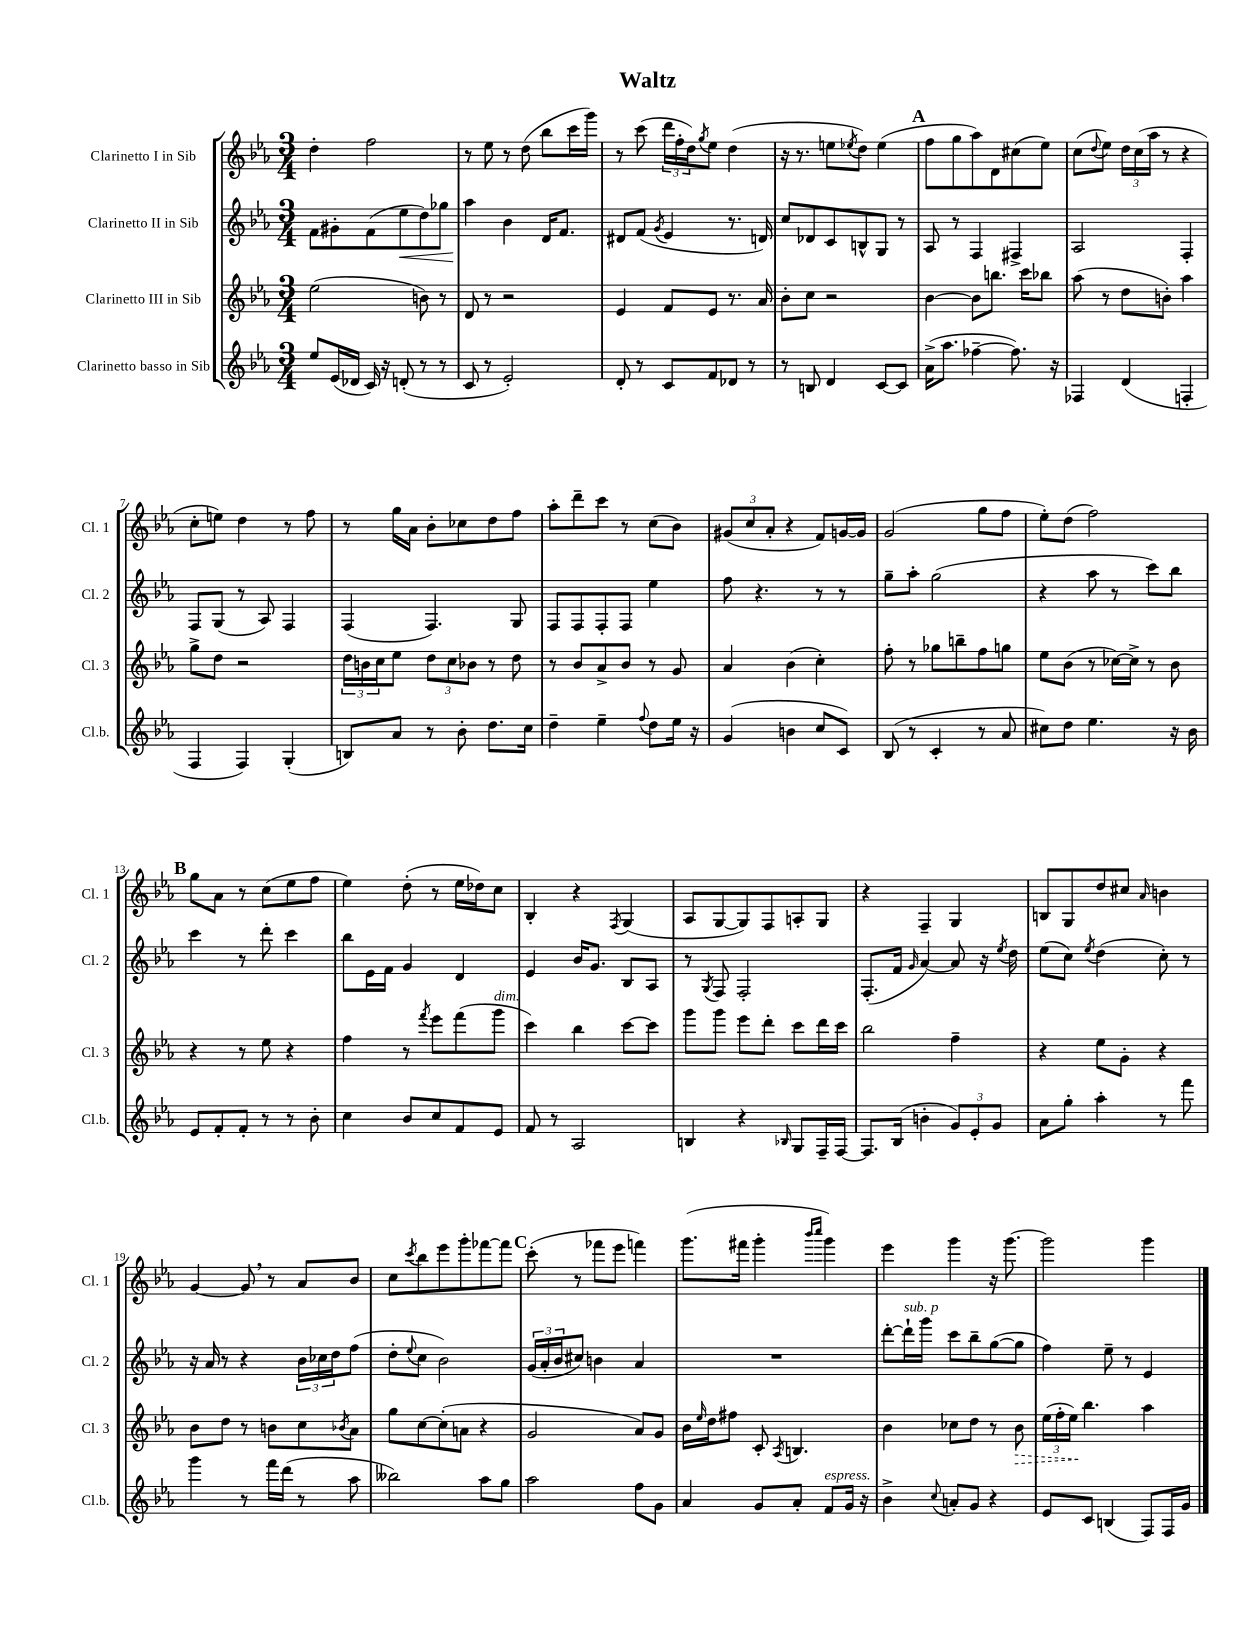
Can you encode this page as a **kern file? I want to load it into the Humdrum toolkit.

**kern	**kern	**kern	**kern
*staff4	*staff3	*staff2	*staff1
*clefG2	*clefG2	*clefG2	*clefG2
*k[b-e-a-]	*k[b-e-a-]	*k[b-e-a-]	*k[b-e-a-]
*M3/4	*M3/4	*M3/4	*M3/4
8ee-	(2ee-	8f	4dd'
(16e-	.	8g#'	.
16d-	.	.	.
16c)	.	(8f	2ff
16r	.	.	.
(8d'	.	8ee-	.
8r	8b)	8dd)	.
8r	8r	8gg-	.
=	=	=	=
8c	8d	4aa-	8r
8r	8r	.	8ee-
2e-')	2r	4b-	8r
.	.	.	(8dd
.	.	16d	8bb-
.	.	8.f	.
.	.	.	16ccc
.	.	.	16ggg)
=	=	=	=
8d'	4e-	8d#	8r
8r	.	(8f	(8ccc
.	.	8qg	.
8c	8f	4e-	24ddd
.	.	.	24ff'
.	.	.	24dd)
.	.	.	8qgg
8f	8e-	.	8ee-
8d-	8.r	8.r	(4dd
8r	.	.	.
.	16a-	16d)	.
=	=	=	=
8r	8b-'	8cc	16r
.	.	.	8.r
8B	8cc	8d-	.
4d	2r	8c	8ee
.	.	.	8qee-
.	.	8B^^	8dd)
[8c	.	8G	(4ee-
8c]	.	8r	.
=	=	=	=
(16a-^	[4b-	8A-	8ff
8.aa-	.	.	.
.	.	8r	8gg
[4ff-~	8b-]	4F	8aa-)
.	8.bb	.	8d
8.ff-])	.	4F#^	(8cc#
.	16ccc	.	.
.	8bb-	.	8ee-)
16r	.	.	.
=	=	=	=
4F-	(8aa-	2A-	(8cc
.	.	.	8qqdd
.	8r	.	8ee-)
(4d	8dd	.	24dd
.	.	.	(24cc
.	.	.	24aa-
.	8b')	.	8r
4F'	4aa-	4F'	4r
=	=	=	=
4F	8gg^	8F	8cc'
.	8dd	(8G	8ee)
4F)	2r	8r	4dd
.	.	8A-)	.
(4G'	.	4F	8r
.	.	.	8ff
=	=	=	=
8B)	24dd	(4F	8r
.	24b	.	.
.	24cc	.	.
8a-	8ee-	.	16gg
.	.	.	16a-
8r	12dd	4.F)	8b-'
.	12cc	.	.
8b-'	.	.	8cc-
.	12b-	.	.
8.dd	8r	.	8dd
.	8dd	8G	8ff
16cc	.	.	.
=	=	=	=
4dd~	8r	8F	8aa-'
.	8b-	8F	8ddd~
4ee-~	8a-^	8F'	8ccc
.	8b-	8F	8r
8qqff	.	.	.
8dd	8r	4ee-	(8cc
16ee-	8g	.	8b-)
16r	.	.	.
=	=	=	=
(4g	4a-	8ff	(12g#
.	.	.	12cc
.	.	4.r	.
.	.	.	12a-'
4b	(4b-	.	4r
8cc	4cc')	8r	8f)
8c)	.	8r	[16g
.	.	.	16g]
=	=	=	=
(8B-	8ff'	8gg~	(2g
8r	8r	8aa-'	.
4c'	8gg-	(2gg	.
.	8bb~	.	.
8r	8ff	.	8gg
8a-	8gg	.	8ff
=	=	=	=
8cc#)	8ee-	4r	8ee-')
8dd	(8b-	.	(8dd
4.ee-	8r	8aa-	2ff)
.	[16cc-)	8r	.
.	16cc-^]	.	.
.	8r	8ccc)	.
16r	8b-	8bb-	.
16b-	.	.	.
=	=	=	=
8e-	4r	4ccc	8gg
8f'	.	.	8a-
8f'	8r	8r	8r
8r	8ee-	8ddd'	(8cc
8r	4r	4ccc	8ee-
8b-'	.	.	8ff
=	=	=	=
4cc	4ff	8bb-	4ee-)
.	.	16e-	.
.	.	16f	.
8b-	8r	4g	(8dd'
.	8qfff	.	.
8cc	8eee-	.	8r
8f	(8fff	4d	16ee-
.	.	.	16dd-)
8e-	8ggg	.	8cc
=	=	=	=
8f	4ccc)	4e-	4B-'
8r	.	.	.
2A-	4bb-	16b-	4r
.	.	8.g	.
.	.	.	8qF
.	[8ccc	8B-	(4G
.	8ccc]	8A-	.
=	=	=	=
4B	8ggg	8r	8A-
.	.	8qG	.
.	8ggg	8F	[8G
4r	8eee-	2F'	8G])
.	8ddd'	.	8F
16qqB-	.	.	.
8G	8ccc	.	8A'
16F~	16ddd	.	8G
[16F	16ccc	.	.
=	=	=	=
8.F]	2bb-	(8.F'	4r
(16B-	.	16f	.
.	.	16qqg	.
4b'	.	[4a-)	4F~
12g)	4ff~	8a-]	4G
12e-'	.	.	.
.	.	16r	.
12g	.	.	.
.	.	8qee-	.
.	.	16dd	.
=	=	=	=
8a-	4r	(8ee-	8B
8gg'	.	8cc)	8G
.	.	8qee-	.
4aa-'	8ee-	(4dd	8dd
.	8g'	.	8cc#
.	.	.	16qqa-
8r	4r	8cc')	4b
8fff	.	8r	.
=	=	=	=
4ggg	8b-	16r	[4g
.	.	16a-	.
.	8dd	8r	.
8r	8r	4r	8g]
16fff	8b	.	8r
(16ddd	.	.	.
8r	8cc	24b-	8a-
.	.	24cc-	.
.	.	24dd	.
.	8qb-	.	.
8aa-	8a-	(8ff	8b-
=	=	=	=
2bb--)	8gg	8dd'	8cc
.	.	8qqee-	8qccc
.	[8cc	8cc	8bb-
.	(8cc']	2b-)	8eee-
.	8a	.	8ggg'
8aa-	4r	.	[8fff-
8gg	.	.	8fff-]
=	=	=	=
2aa-	2g	(24g	(8ccc'
.	.	24a-'	.
.	.	24b-	.
.	.	8cc#)	8r
.	.	4b	8fff-
.	.	.	8eee-
8ff	8a-)	4a-	4fff)
8g	8g	.	.
=	=	=	=
4a-	16b-	2.r	(8.ggg
.	16qqee-	.	.
.	16dd	.	.
.	8ff#	.	.
.	.	.	16fff#
8g	8c'	.	4ggg'
.	8qA-	.	.
8a-'	4.B	.	.
.	.	.	16qqbbb-
.	.	.	16qqcccc
8f	.	.	4ggg)
16g	.	.	.
16r	.	.	.
=	=	=	=
4b-^	4b-	[8ddd'	4eee-
.	.	16ddd`]	.
.	.	16ggg	.
8qqcc	.	.	.
8a'	8cc-	8ccc	4ggg
8g	8dd	8bb-~	.
4r	8r	([8gg	16r
.	.	.	[8.ggg
.	8b-	8gg]	.
=	=	=	=
8e-	(24ee-	4ff)	2ggg]
.	24ff'	.	.
.	24ee-)	.	.
8c	4.bb-	.	.
(4B	.	8ee-~	.
.	.	8r	.
8F)	4aa-	4e-	4ggg
16F	.	.	.
16g	.	.	.
==	==	==	==
*-	*-	*-	*-
